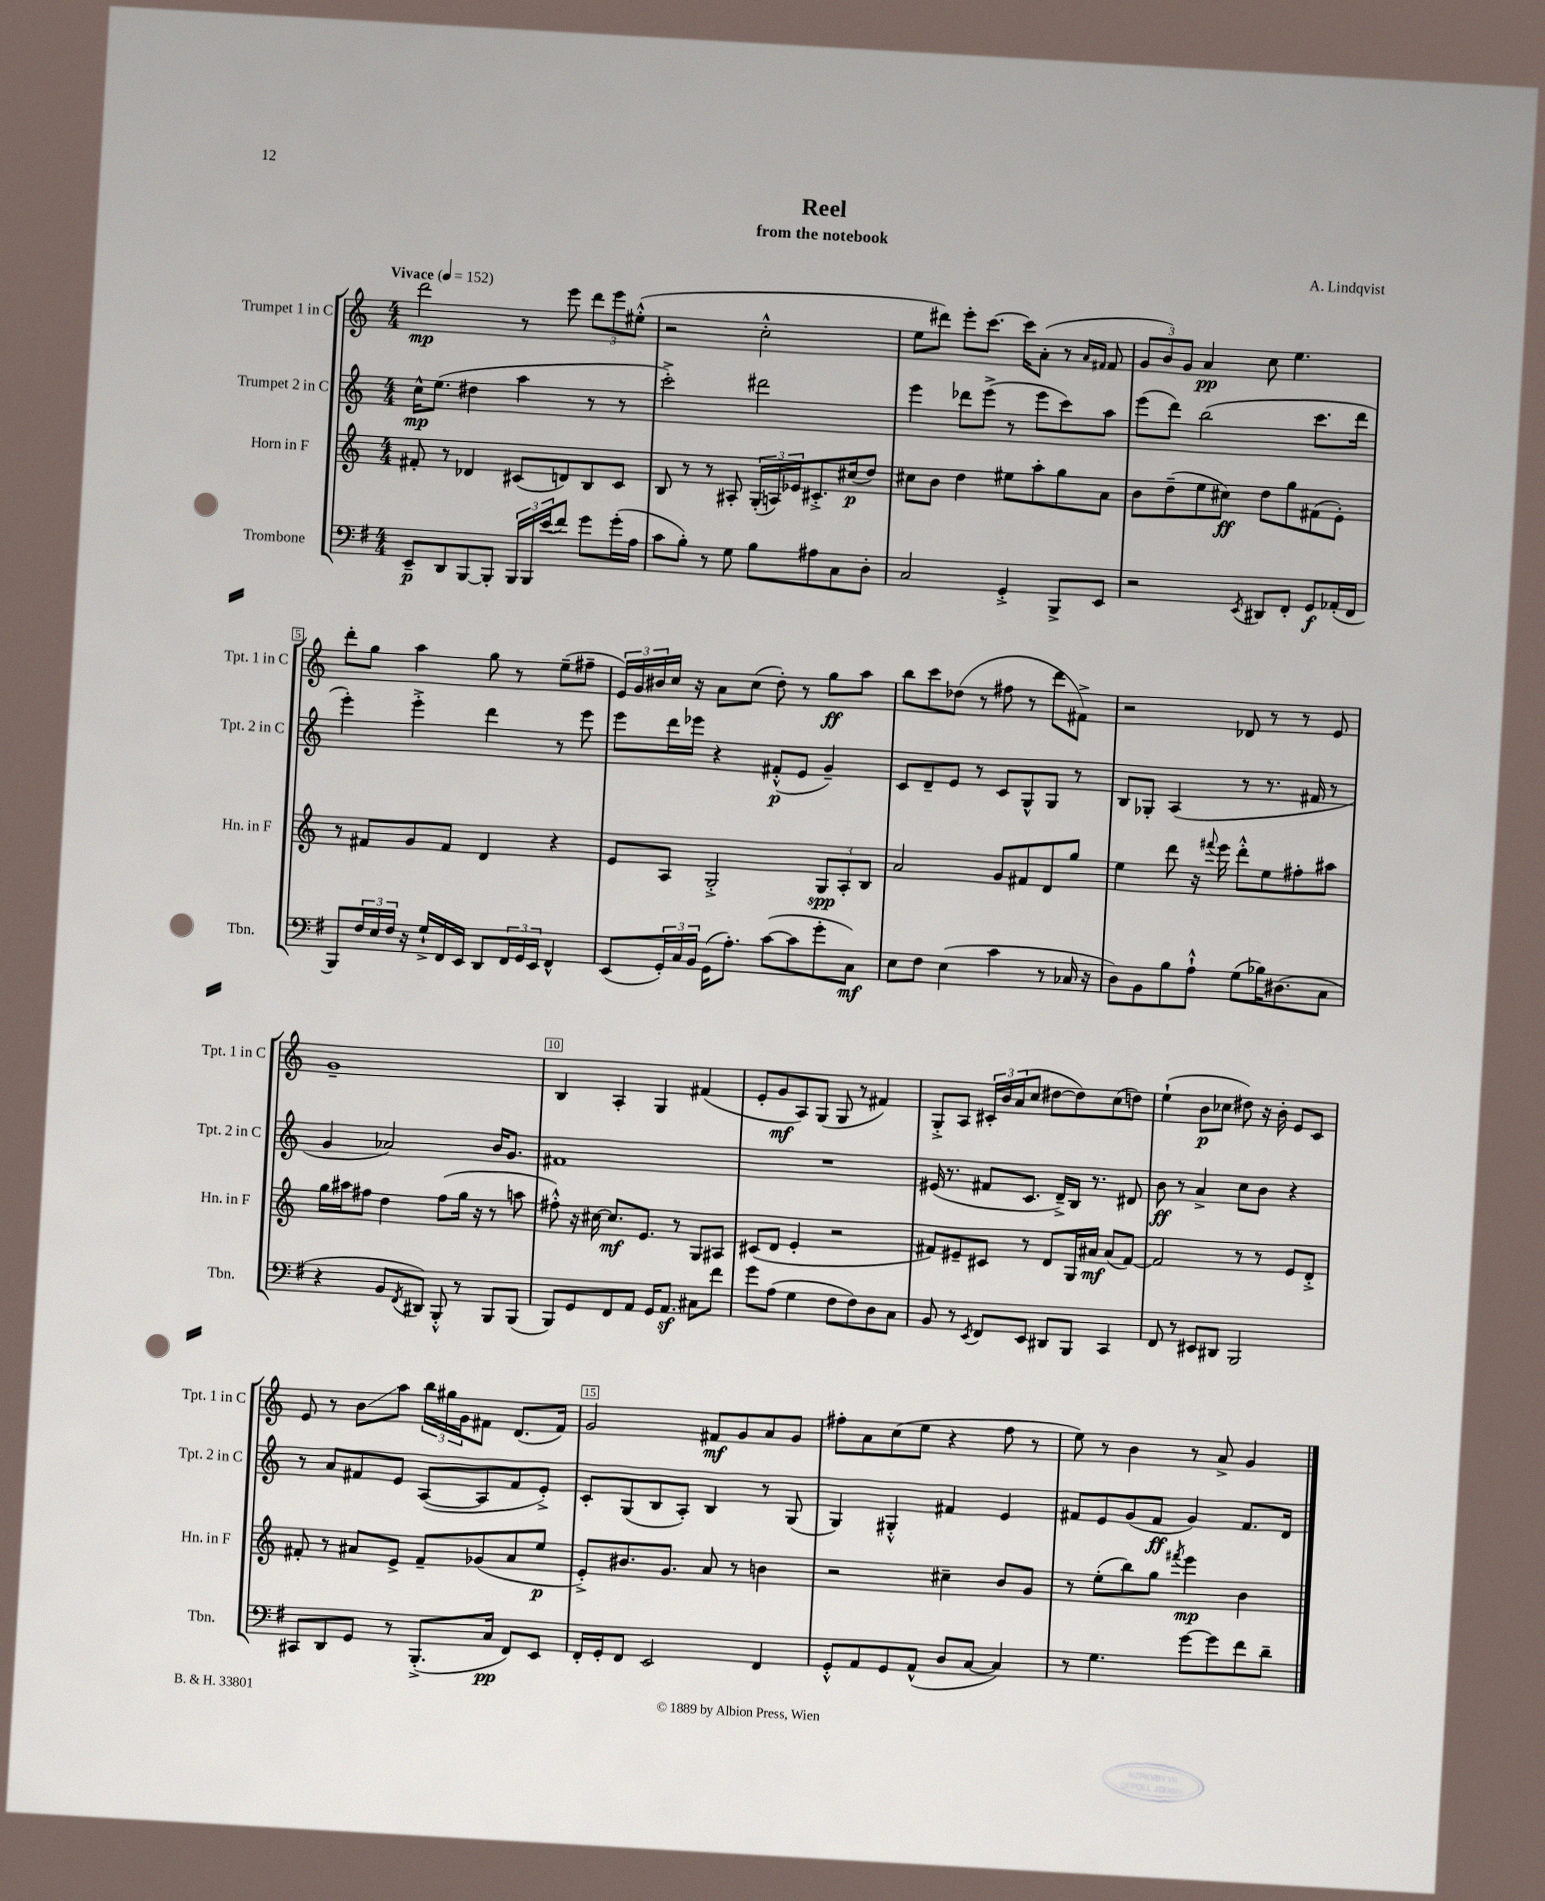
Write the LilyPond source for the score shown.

\header { title = "Reel" composer = "A. Lindqvist" subtitle = "from the notebook" }
<<
\new StaffGroup <<
\new Staff = "s0" \with { instrumentName = "Trumpet 1 in C" shortInstrumentName = "Tpt. 1 in C" } {
    \clef treble \key c \major \numericTimeSignature \time 4/4 \tempo "Vivace" 4 = 152
    d'''2\mp r8 e'''8 \tuplet 3/2 { d'''8 e'''8 eis''8-.-^( } |
    r2 c''2-.-^ |
    e''8 dis'''8) e'''8-. c'''8.~ c'''16 a'8-.( r8 \grace { a'16 fis'16 } fis'8 |
    \tuplet 3/2 { g'8 b'8) g'8 } a'4\pp c''8 e''4. |
    d'''8-. g''8 a''4 g''8 r8 e''8--( fis''8-- |
    \tuplet 3/2 { e'16) g'16 bis'16 } c''16 r16 a'8 c''8( d''8-.) r8 g''8\ff a''8 |
    b''8 c'''8 des''8( r8 fis''8 r8 d'''8 fis'8->) |
    r2 des'8 r8 r8 e'8 |
    g'1-- |
    b4 a4-. g4 fis'4( |
    e'8-. g'8\mf a8) g8( g8 r8 fis'4) |
    g8-.-> a8 \tuplet 3/2 { cis'16-. b'16 a'16( } c''8 dis''8~ dis''8) c''8( d''8) |
    e''4-!( b'8\p ces''8 dis''8) r16 b'16-. e'8 c'8 |
    e'8 r8 b'8\glissando a''8 \tuplet 3/2 { b''16 gis''16 g'16 } fis'8 d'8.( fis'16) |
    g'2 fis'8\mf g'8 a'8 g'8 |
    fis''8-. a'8 c''8( e''8 r4 fis''8 r8 |
    e''8) r8 b'4 r8 a'8-> g'4 \bar "|." |
}
\new Staff = "s1" \with { instrumentName = "Trumpet 2 in C" shortInstrumentName = "Tpt. 2 in C" } {
    \clef treble \key c \major \numericTimeSignature \time 4/4
    c''16-^\mp e''8.( dis''4 a''4 r8 r8 |
    c'''2-.->) dis'''2 |
    e'''4 des'''8 e'''8->( r8 e'''8 c'''8) a''8 |
    e'''8( d'''8) b''2( c'''8. d'''16 |
    e'''4-.) e'''4-.-> d'''4 r8 e'''8 |
    e'''8 d'''16 ees'''16 r4 fis'8-.-^\p( e'8 g'4--) |
    c'8 d'8-- e'8 r8 c'8 g8-^ g8 r8 |
    b8 ges8-. a4( r8 r8. fis'16 r8 |
    g'4 aes'2) b'16 g'8. |
    fis'1 |
    R1 |
    eis'16( r8. fis'8 c'8. d'16--->) b16 r8. dis'8 |
    b'8\ff r8 a'4-> c''8 b'8 r4 |
    r8 a'8 fis'8 e'8 a8~( a8 fis'8 e'8-.->) |
    c'8-. g8( b8 a8-.) b4 r8 g8( |
    g4) gis4-.-^ fis'4 e'4 |
    fis'8 e'8 g'8( fis'8\ff g'4) fis'8. d'16 \bar "|." |
}
\new Staff = "s2" \with { instrumentName = "Horn in F" shortInstrumentName = "Hn. in F" } {
    \clef treble \key c \major \numericTimeSignature \time 4/4
    fis'8-. r8 des'4 cis'8( d'8) b8 cis'8 |
    b8 r8 r8 ais8-. \tuplet 3/2 { g16-.( a16) ees'16 } cis'8.-.-> cis''16\p( d''8) |
    cis''8 b'8 d''4 eis''8 a''8-. g''8 a'8 |
    b'8 d''8--( e''8 cis''8\ff) d''8 g''8 fis'8( e'8-.) |
    r8 fis'8 g'8 fis'8 d'4 r4 |
    e'8 a8 g2-.-> \tuplet 3/2 { g8\spp a8-. b8 } |
    a'2 g'8 fis'8 d'8 g''8 |
    e''4 d'''8 r16 \appoggiatura { fis'''8 } e'''16 d'''8-.-^ e''8 fis''8-. ais''8 |
    g''16 ais''16 fis''8 d''4 fis''8( g''16 r16 r8 a''8 |
    fis''8-.-^) r16 cis''16~ cis''8.\mf e'8. r8 g8 ais8 |
    cis'8( d'8 e'4-. r2 |
    fis'8) eis'8-- cis'8 r8 d'8 g16 ais'16\mf ais'8( fis'8~) |
    fis'2 r8 r8 e'8 d'8-.-> |
    fis'8-. r8 ais'8 e'8-> fis'8-- ges'8( ais'8 e''8\p |
    e'8-.->) bis'8. g'8. a'8 r8 b'4 |
    r2 cis''4-- b'8 g'8 |
    r8 e''8-.( b''8) g''8 \acciaccatura { fis'''8 } e'''4\mp b'4 \bar "|." |
}
\new Staff = "s3" \with { instrumentName = "Trombone" shortInstrumentName = "Tbn." } {
    \clef bass \key g \major \numericTimeSignature \time 4/4
    e,8--\p d,8 b,,8~ b,,8-. \tuplet 3/2 { b,,16 b,,16 e'16( } fis'8) g'8 g'16-.( a16 |
    c'8 b8-.) r8 g8 b8 ais8 c8 d8-. |
    c2 g,4-.-> b,,8-> e,8 |
    r2 \acciaccatura { e,8 } dis,8 fis,8-. g,8\f aes,16-.( fis,16 |
    b,,8) \tuplet 3/2 { fis16 e16 fis16 } r16 g16-!-> fis,16 e,16 d,8 \tuplet 3/2 { fis,16 g,16 e,16 } fis,4-^ |
    e,8( \tuplet 3/2 { g,16-.) c16 b,16 } g,16( a8.-.) c'8~( c'8 g'8-. c8\mf) |
    e8 fis8 e4( c'4 r8 ces16 r16 |
    d8) b,8 b8 a8-!-^ g8( bes16) dis8.( c8 |
    r4 b,8 \acciaccatura { fis,8 } dis,8) b,,8-.-^ r8 b,,8 b,,8( |
    b,,8) g,8 fis,8 a,8 g,16 a,8.\sf cis8 fis'8 |
    g'8 a8( g4 fis8 fis8) d8 c8 |
    b,8 r8 \acciaccatura { e,8 } fis,8 e,8 dis,8 b,,8 c,4 |
    fis,8 r8 eis,8 dis,8 b,,2 |
    cis,8 d,8 g,8 r8 b,,8.-.->( c16\pp fis,8) e,8 |
    fis,16-. g,16-. fis,8 e,2 fis,4 |
    g,8-.-^ a,8 g,8 a,8-^( d8 c8~ c4) |
    r8 g4. g'8~ g'8 fis'8 d'8-- \bar "|." |
}
>>
>>
\layout { \context { \Score \override BarNumber.break-visibility = ##(#f #t #t) barNumberVisibility = #(every-nth-bar-number-visible 5) \override BarNumber.stencil = #(make-stencil-boxer 0.1 0.3 ly:text-interface::print) } }
